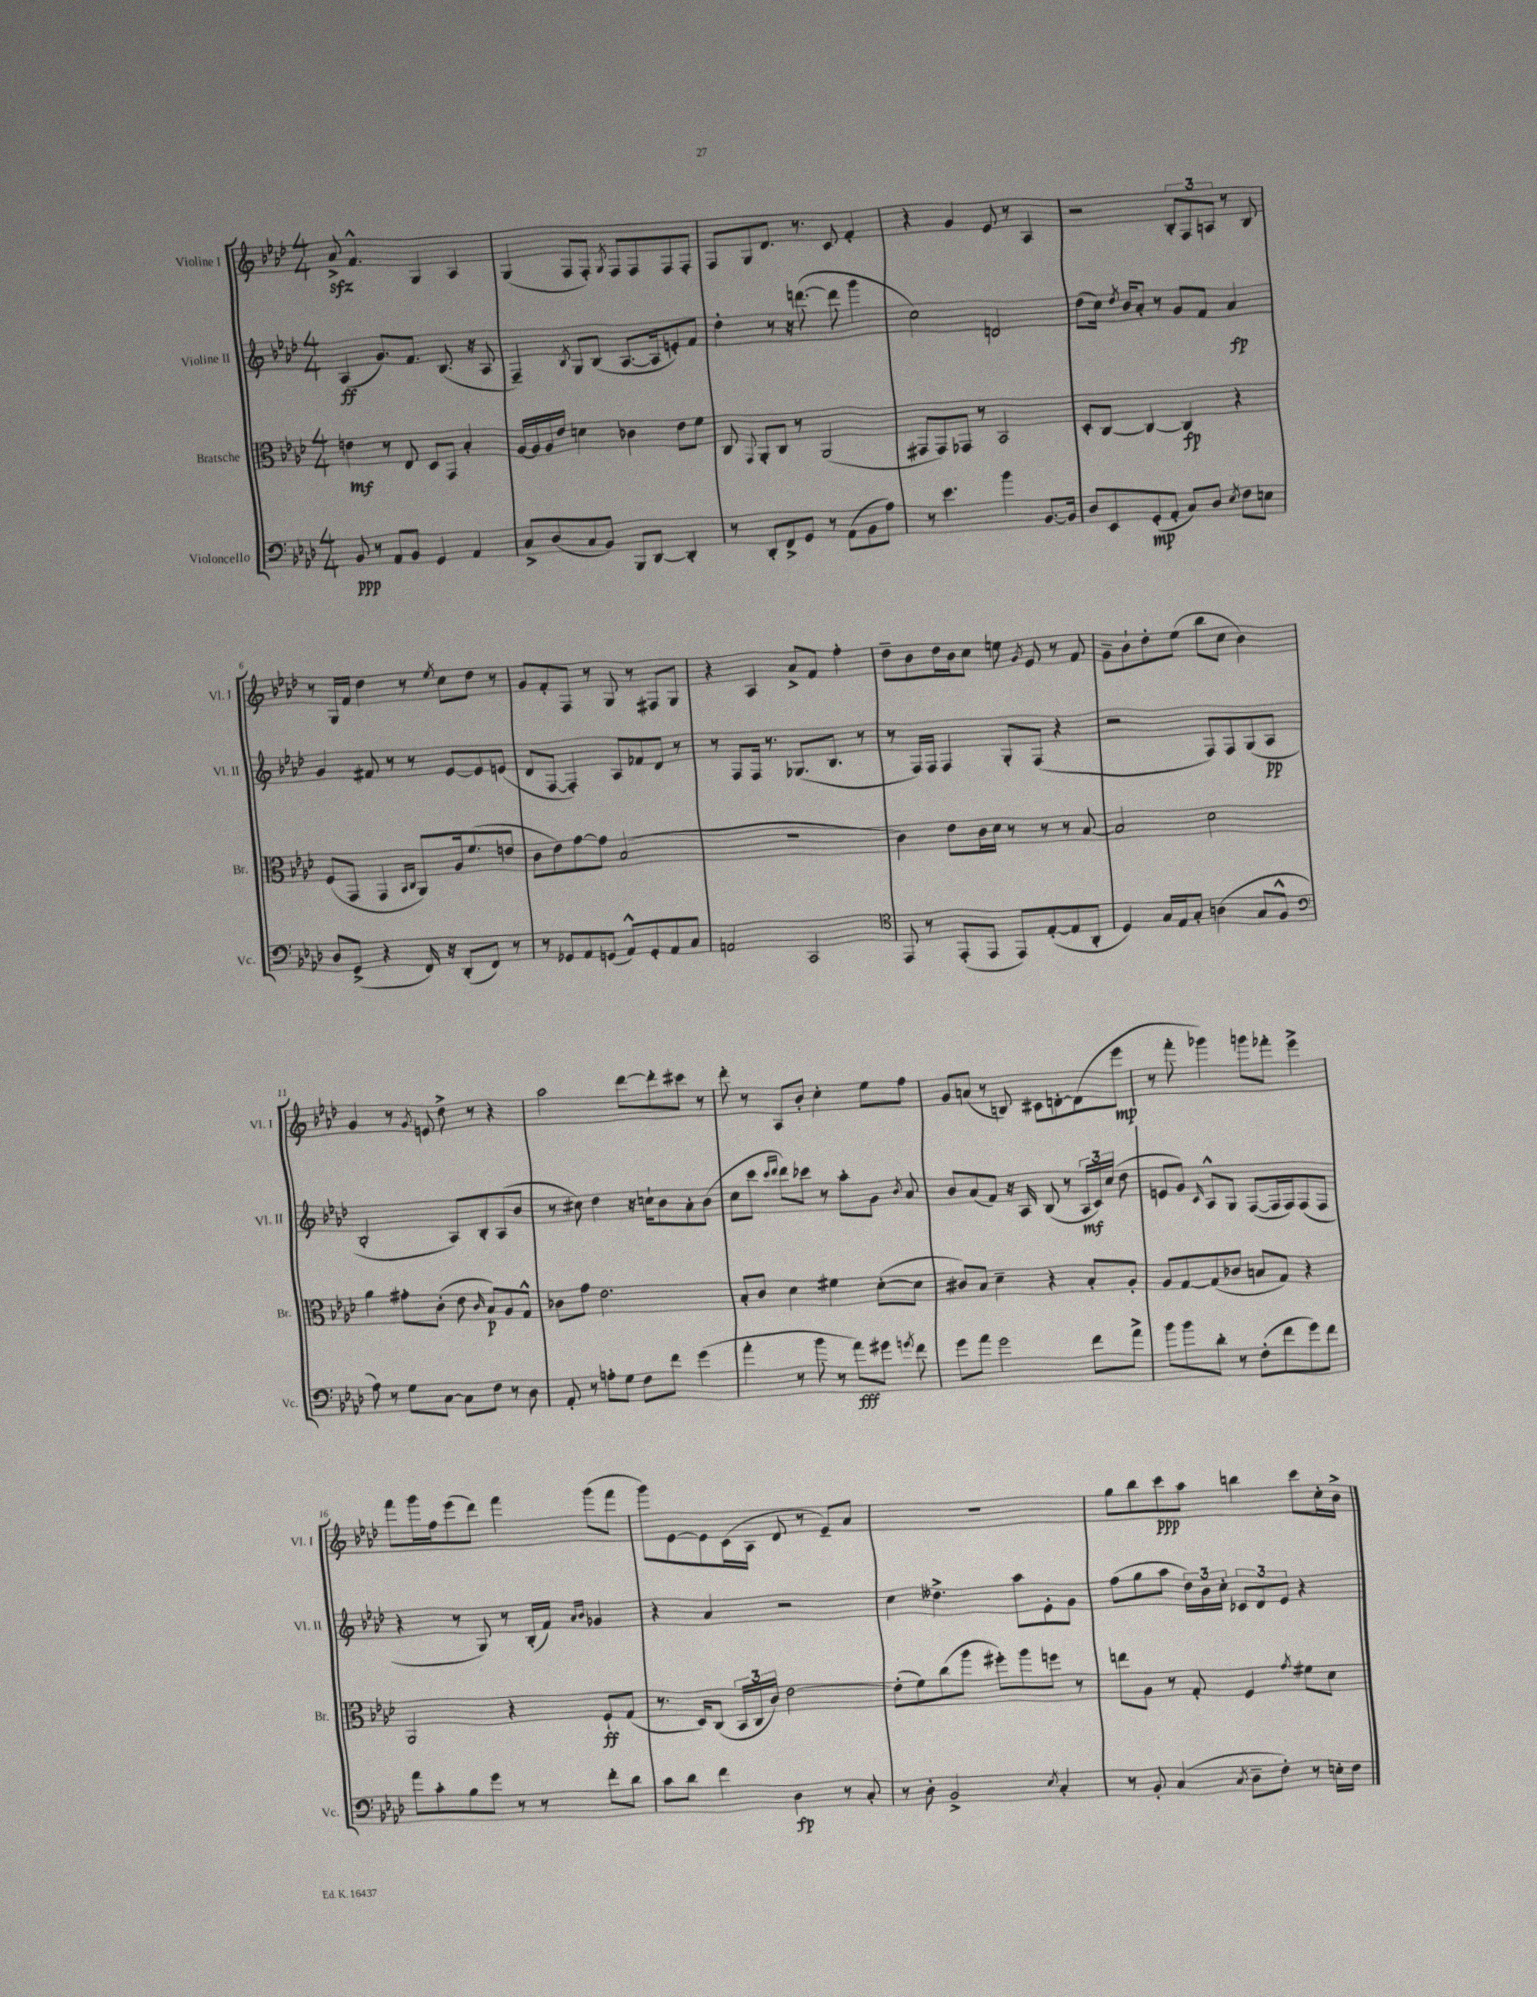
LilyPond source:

<<
\new StaffGroup <<
\new Staff = "s0" \with { instrumentName = "Violine I" shortInstrumentName = "Vl. I" } {
    \clef treble \key aes \major \numericTimeSignature \time 4/4
    \autoBeamOff aes'8->\sfz f'4.-^ g4 aes4 |
    g4( f8[ f8]-.) \acciaccatura { g8 } f8[ f8 f8 f8]-. |
    f8[ g8 des'8.] r8. c'8 f'4-. |
    r4 g'4 ees'8 r8 aes4 |
    r2 \tuplet 3/2 { bes8[-. f8 a8] } r8 bes8 |
    r8 g16[ f'16] des''4 r8 \acciaccatura { ees''8 } c''8[ des''8] r8 |
    g'8[ f'8-. f8] r8 g8 r8 fis8[ g8] |
    r4 aes4 aes'8[-> f'8] f''4-. |
    des''8[-- bes'8 des''16 bes'16 c''8] e''8 \acciaccatura { g'8 } ees'8 r8 f'8 |
    g'8[-- bes'8-! des''8-. ees''8]( bes''8[ c''8] bes'4) |
    g'4 r8 \acciaccatura { g'8 } e'8 des''8-> r8 r4 |
    aes''2 des'''8[~ des'''8-. cis'''8] r8 |
    des'''8-. r8 aes8[ bes'8]-. c''4-. ees''8[ f''8] |
    g'8[ a'8]( r8 b8) cis'8[ d'8~-. d'8( ees'''8]\mp |
    r8 f'''8-. ges'''4) g'''8[ fes'''8]-. ees'''4-> |
    f'''8[ g'''16 f''16 ees'''8( des'''8]) f'''4 g'''8[( f'''8] |
    g'''8[) ees'8~ ees'8 c'16( aes16] des'8 r8 ees'8[--) aes'8] |
    R1 |
    g''8[ bes''8 c'''8\ppp aes''8] b''4 c'''8[ c''16-. bes'16]-> \bar "|." |
}
\new Staff = "s1" \with { instrumentName = "Violine II" shortInstrumentName = "Vl. II" } {
    \clef treble \key aes \major \numericTimeSignature \time 4/4
    \autoBeamOff aes4\ff( g'8.[) f'8.] bes8.( r16 aes8 |
    f4--) \acciaccatura { bes8 } g8[ bes8]( aes8.[~ aes16 e'8-.) f'8] |
    des''4-. r8 r16 d'''8.~( d'''8 g'''4 |
    c''2) d'2 |
    des''8[( c''16]) \acciaccatura { des''8 } bes'16[ aes'8]-. r8 g'8[ f'8] aes'4\fp |
    g'4 fis'8 r8 r8 ees'8[~ ees'8 e'8]( |
    des'8[ f8]~ f4-.) aes8[ fes'8 des'8] r8 |
    r8 f8[ f16] r8. ges8.[( bes8.] r8 |
    r8 f16[) f16] f4 g8[-. f8]( r4 |
    r2 f8[) f8 g8( aes8]\pp |
    bes2-. aes8[) bes8-. aes8( bes'8] |
    r8 cis''8) des''4 r16 c''16[-! bes'8 aes'8-. bes'8]( |
    c''8[ c'''8] \grace { c'''16[ des'''16] } des'''8[) ces'''8] r8 aes''8[-. g'8] \acciaccatura { bes'8 } aes'8 |
    bes'8[ aes'8( f'8]) r16 aes16 bes8( r8 \tuplet 3/2 { aes16[\mf c'16) c''16]( } des''8 |
    e'8[ g'8]) \grace { c'16 } aes8[-^ g8] f8[~( f16 f16) f8( f8] |
    r4 r8 g8) r8 bes16[-.( f'16]) \grace { aes'16[ bes'16] } ges'4 |
    r4 aes'4 r2 |
    c''4 deses''4.-> aes''8[ ees'8-. g'8] |
    f''8[( g''8 aes''8] \tuplet 3/2 { des''16[) bes'16 c''16]-. } \tuplet 3/2 { ces'8[ des'8 ees'8] } r4 \bar "|." |
}
\new Staff = "s2" \with { instrumentName = "Bratsche" shortInstrumentName = "Br." } {
    \clef alto \key aes \major \numericTimeSignature \time 4/4
    \autoBeamOff e'4\mf r8 ees8 des8[ g,8] bes4-. |
    aes16[~ aes16 aes16 ees'16] d'4 ces'4 ees'8[ f'8] |
    c8 \appoggiatura { g,8 } aes,8[-. c8] r8 aes,2( |
    gis,8[ gis,8) ges,8] r8 bes,2 |
    des8[-. c8]~ c4~ c4\fp r4 |
    f8[( g,8] g,4 \grace { bes,16[ c16] } aes,8[) aes16 f'8.( e'8] |
    c'8[ ees'8) g'8~ g'8] bes2( |
    R1 |
    c'4) ees'8[ c'16 des'16] r8 r8 r8 bes8~ |
    bes2 des'2 |
    aes'4 gis'8[-. c'8]-.( ees'8 \grace { c'16 } bes8[\p) aes8 g8]-^ |
    ces'8[ g'8] ees'2. |
    bes8[-. c'8] des'4 fis'4 des'8[~-.( des'8] |
    cis'8[) bes8] des'4-- r4 bes8[-. aes8]-. |
    aes8[ g8~ g8( ces'8] b8[ g8]) r4 |
    aes,2 r4 f8[-!\ff g8]( |
    r8. des16[) c8]( \tuplet 3/2 { bes,16[ c16 c'16]) } ees'2~ |
    ees'8[-.( f'8) c''8( aes''8] fis''8[-.) aes''8 f''8] r8 |
    e''8[ aes8] r8 g8-. f4 \acciaccatura { g'8 } fis'8[ des'8] \bar "|." |
}
\new Staff = "s3" \with { instrumentName = "Violoncello" shortInstrumentName = "Vc." } {
    \clef bass \key aes \major \numericTimeSignature \time 4/4
    \autoBeamOff bes,8\ppp r8 aes,8[ bes,8] g,4 aes,4 |
    c8[-> des8( c8 bes,8]) bes,,8[ des,8]~ des,4-. |
    r8 des,8[-. f,8-> g,8] r8 aes,8[( bes,8 aes8]) |
    r8 ees'4. bes'4 bes,8.[~ bes,16] |
    des8[ ees,8 g,8-.\mp( aes,8]-. c8[) des8] \acciaccatura { ees8 } f8[ e8] |
    des8[ g,8]->( r4 f,16) r16 des,8[-.( f,8]) r8 |
    r8 ges,8[ aes,8 g,8]( aes,8[-^) g,8-. aes,8 c8] |
    a,2 c,2 |
    \clef tenor ees,8 r8 ees,8[-.( ees,8] ees,8[) ees8~-.( ees8 aes,8]-. |
    des4) g16[ ees16 g8]-. a4( g8[ f8]-^ |
    \clef bass aes8) r8 g8[ c8]~ c8[ f8] r8 des8 |
    aes,8-. r8 a8[-. g8] f8[ f'8] g'4( |
    aes'4-. r8 bes'8 r8 aes'8[\fff) gis'8] \acciaccatura { g'8 } f'8 |
    g'8[ aes'8] g'2 f'8[ aes'8]-> |
    bes'8[ bes'8 des'8]-. r8 f8[-.( f'8 g'8) f'8] |
    aes'8[ c'8-. bes8 g'8] r8 r8 f'8[-. des'8] |
    c'8[ des'8] f'4 des4\fp r8 c8-. |
    r8 des8-. bes,2-> \acciaccatura { ees8 } c4-. |
    r8 bes,8-. c4( \acciaccatura { c8 } des8[-- f8]-.) r8 e16[-. f16] \bar "|." |
}
>>
>>
